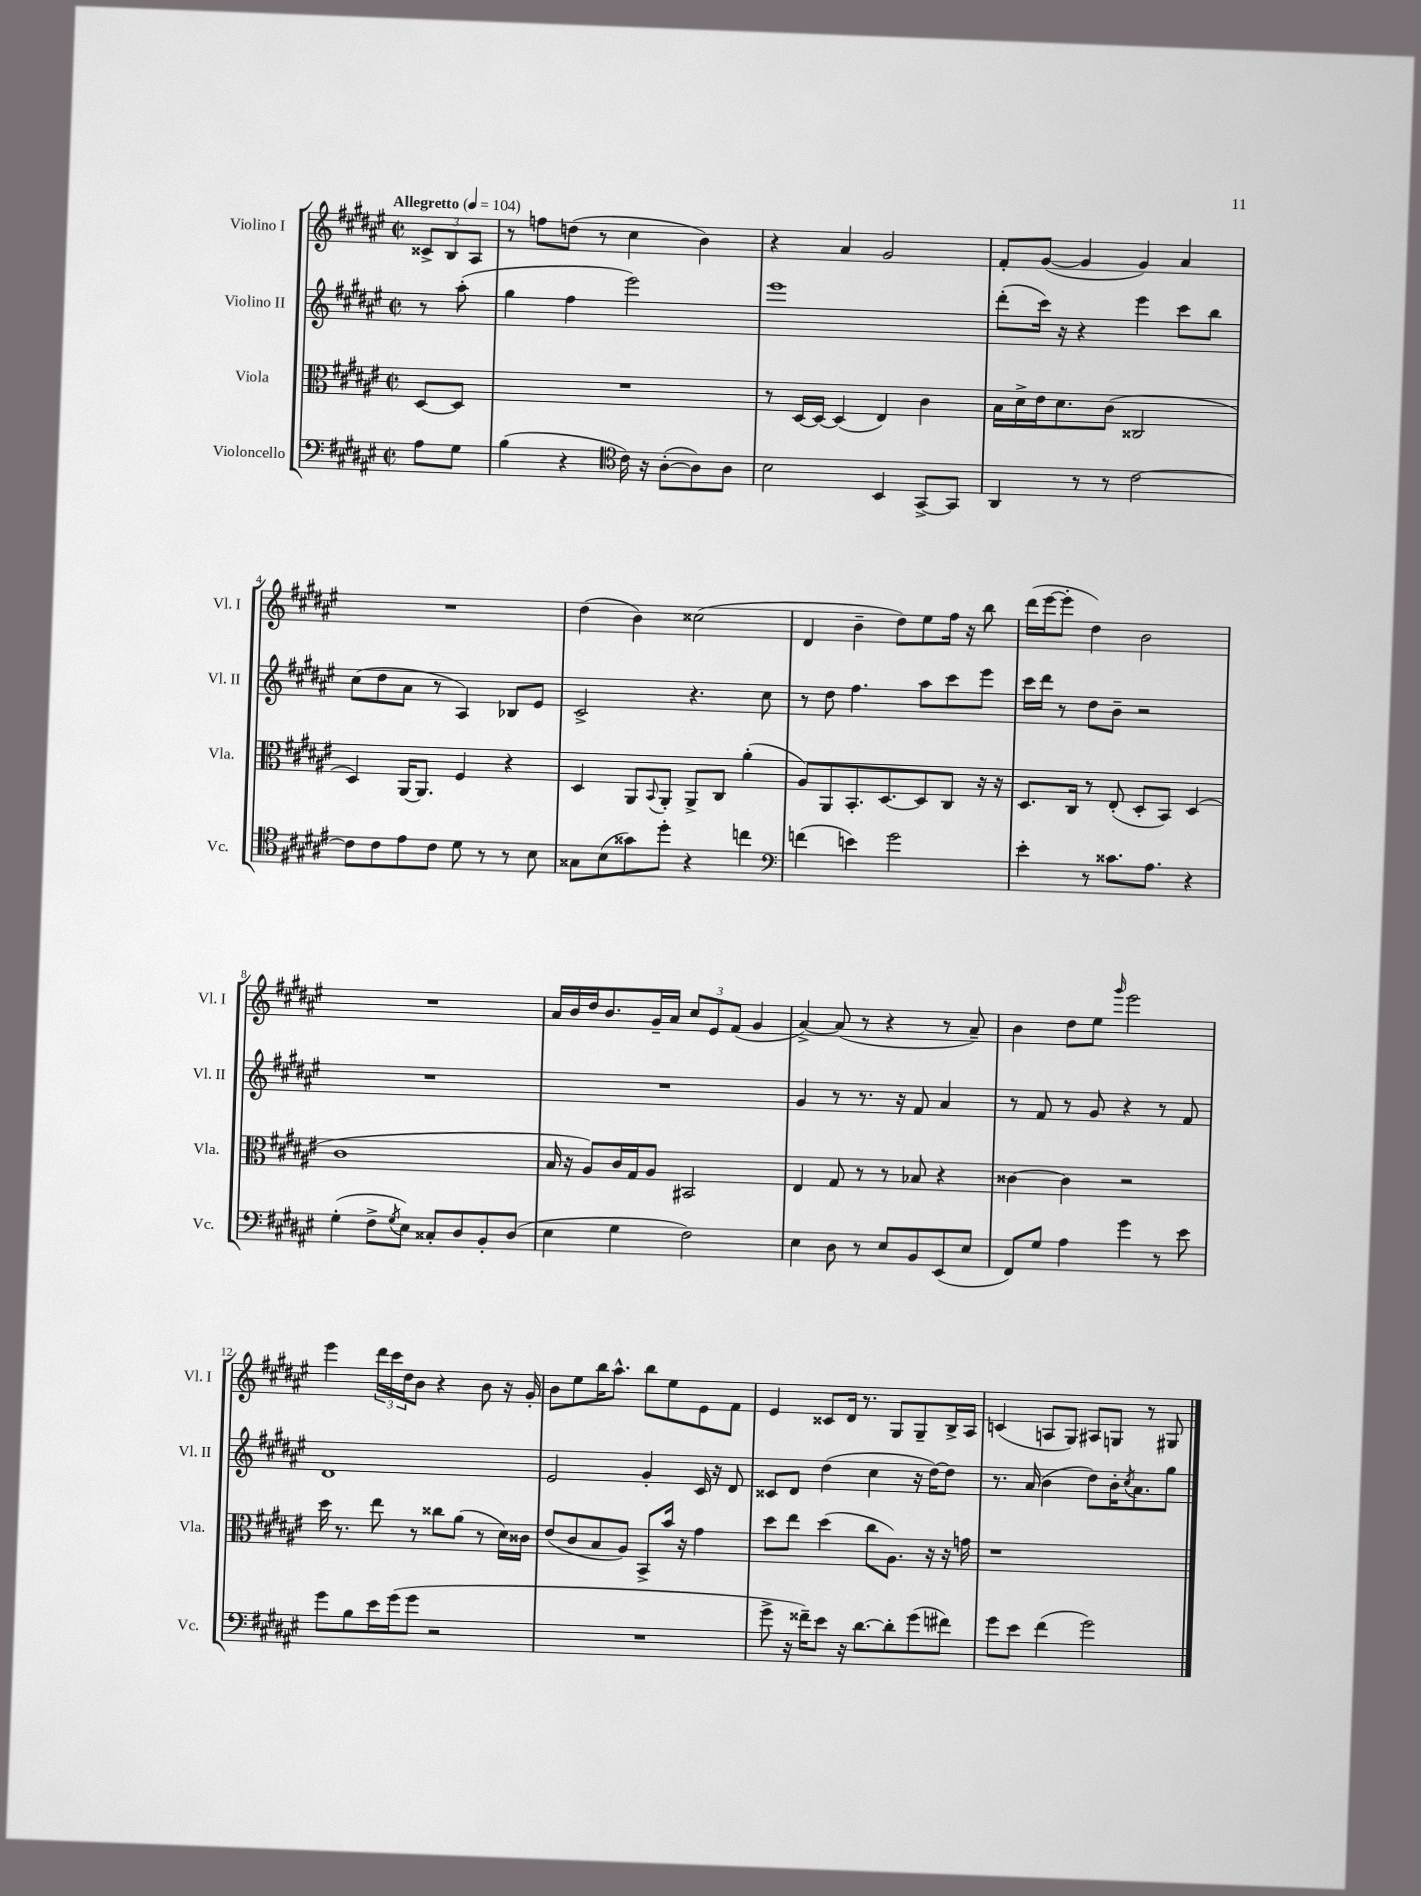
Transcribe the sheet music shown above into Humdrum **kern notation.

**kern	**kern	**kern	**kern
*part4	*part3	*part2	*part1
*staff4	*staff3	*staff2	*staff1
*I"Violoncello	*I"Viola	*I"Violino II	*I"Violino I
*I'Vc.	*I'Vla.	*I'Vl. II	*I'Vl. I
*clefF4	*clefC3	*clefG2	*clefG2
*k[f#c#g#d#a#e#]	*k[f#c#g#d#a#e#]	*k[f#c#g#d#a#e#]	*k[f#c#g#d#a#e#]
*M2/2	*M2/2	*M2/2	*M2/2
*met(c|)	*met(c|)	*met(c|)	*met(c|)
*MM104	*MM104	*MM104	*MM104
=	=	=	=
!	!	!	!LO:TX:a:B:t=Allegretto
8A#\L	[8D#/L	8r	12c##X^/L
.	.	.	12B/
8G#\J	8D#/J]	(8aa#'\	.
.	.	.	12A#/J
=1	=1	=1	=1
(4B\	1r	4gg#\	8r
.	.	.	8ffn\L
4r	.	4ff#\	(8ddn\J
.	.	.	8r
*clefC4	*	*	*
16c#\)	.	2eee#\)	4cc#\
16r	.	.	.
([8A#'\L	.	.	.
8A#\])	.	.	4b\)
8A#\J	.	.	.
=2	=2	=2	=2
2B\	8r	1eee#	4r
.	[16D#/LL	.	.
.	16D#/JJ_	.	.
.	(4D#/]	.	4a#/
4BB/	4E#/)	.	2g#/
[8GG#^/L	4c#\	.	.
8GG#/J]	.	.	.
=3	=3	=3	=3
4AA#/	16B\LL	(8ddd#'\L	8f#'/L
.	16d#^\	.	.
.	16e#\J	16ccc#\Jk)	([8g#/J
.	8.d#\	16r	.
8r	.	4r	4g#/]
8r	(8c#\J	.	.
[2c#\	2C##X/	4eee#\	4g#/)
.	.	8ccc#\L	4a#/
.	.	8bb\J	.
!!LO:LB:g=z
=4	=4	=4	=4
8c#\L]	4D#/)	(8cc#\L	1r
8c#\	.	8dd#\	.
8e#\	[16AA#/KL	8a#\J	.
.	8.AA#/J]	.	.
8c#\J	.	8r	.
8d#\	4F#/	4A#/)	.
8r	.	.	.
8r	4r	8B-X/L	.
8B\	.	8e#/J	.
=5	=5	=5	=5
8G##X\L	4D#/	2c#^/	(4dd#\
(8B\	.	.	.
8g##X\)	8AA#/L	.	4b\)
.	8qqBB/	.	.
8dd#'\J	8AA#'/J	.	.
4r	8AA#^/L	4.r	(2cc##X\
.	8C#/J	.	.
4ccn\	(4a#'\	.	.
.	.	8cc#\	.
=6	=6	=6	=6
*clefF4	*	*	*
(4fn\	8A#/L)	8r	4d#/
.	8AA#/	8dd#\	.
4en\)	8.BB'/	4.ff#\	4b~\
.	[8.D#/	.	.
2g#\	.	.	8dd#\L)
.	8D#/]	8aa#\L	8ee#\
.	8C#/J	8ccc#\	16ff#\Jk
.	.	.	16r
.	16r	8eee#\J	8bb\
.	16r	.	.
=7	=7	=7	=7
4e#'\	8.D#/L	16ccc#\LL	(16ddd#\LL
.	.	16ddd#\JJ	[16eee#\J
.	.	8r	8eee#'\J]
.	16C#/Jk	.	.
8r	8r	8dd#\L	4dd#\)
8.c##X\L	(8E#'/	8b~\J	.
.	8D#'/L	2r	2b\
8.A#\J	.	.	.
.	8BB/J)	.	.
4r	(4D#/	.	.
!!LO:LB:g=z
=8	=8	=8	=8
(4G#'\	1c#	1r	1r
8F#^\L	.	.	.
8qG#/	.	.	.
8E#\J)	.	.	.
8C##X'/L	.	.	.
8D#/	.	.	.
8BB'/	.	.	.
(8D#/J	.	.	.
=9	=9	=9	=9
4E#\	16B/	1r	16a#/LL
.	16r	.	16b/
.	8A#/L)	.	16dd#/J
.	.	.	8.b/
4G#\	16c#/L	.	.
.	16G#/J	.	.
.	8A#/J	.	16g#~/L
.	.	.	16a#/JJ
2F#\)	2BB#X/	.	12cc#/L
.	.	.	12e#/
.	.	.	(12f#/J
.	.	.	4g#/
=10	=10	=10	=10
4E#\	4E#/	4g#/	[4a#^/)
8D#\	8G#/	8r	(8a#/]
8r	8r	8.r	8r
8E#/L	8r	.	4r
.	.	16r	.
8BB/	8B-X/	8f#/	.
(8EE#/	4r	4a#/	8r
8E#/J	.	.	8a#~/)
=11	=11	=11	=11
8FF#/L)	[4c##X\	8r	4b\
8G#/J	.	8f#/	.
4A#\	4c##\]	8r	8dd#\L
.	.	8g#/	8ee#\J
.	.	.	16qqggg#/
4g#\	2r	4r	2eee#\
8r	.	8r	.
8e#\	.	8f#/	.
!!LO:LB:g=z
=12	=12	=12	=12
8g#\L	16dd#\	1d#	4eee#\
.	8.r	.	.
8B\	.	.	.
16e#\L	8ee#\	.	24ddd#\LL
.	.	.	24ccc#\
(16g#\J	.	.	.
.	.	.	24dd#\J
8g#\J	8r	.	8b\J
2r	8cc##X\L	.	4r
.	(8a#\J	.	.
.	8r	.	8b\
.	16d#\LL)	.	16r
.	16c##X\JJ	.	16g#'/
=13	=13	=13	=13
1r	(8e#/L	2e#/	8b\L
.	8c#/	.	8ee#\
.	8B/	.	16bb\K
.	.	.	8.aa#^^\J
.	8A#/J)	.	.
.	8BB^/L	4g#'/	8bb\L
.	16b/Jk	.	8ee#\
.	16r	.	.
.	4g#\	16c#/	8e#\
.	.	16r	.
.	.	8d#/	8f#\J
=14	=14	=14	=14
8g#^\	8dd#\L	8c##X/L	4e#/
16r	8ee#\J	8d#/J	.
16f##X~\KL)	.	.	.
8e#\J	(4dd#\	(4dd#\	8c##X/L
16r	.	.	16d#/Jk
[8.d#\L	.	.	8.r
.	8cc#\L	4cc#\	.
8d#'\]	8.A#\J)	.	8G#/L
(8g#\	.	16r	8G#~/
.	16r	[16dd#\KL)	.
8f#X\J)	16r	8dd#\J]	16B^/L
.	16gn\	.	16A#/JJ
=15	=15	=15	=15
8g#\L	1r	8.r	(4cn/
8e#\J	.	.	.
.	.	(16a#/	.
(4f#\	.	4b\	8An/L
.	.	.	8G#/J)
2g#\)	.	8dd#\L)	8A#X/L
.	.	16b'\K	8Gn/J
.	.	8qcc#/	.
.	.	8.a#\	.
.	.	.	8r
.	.	8gg#\J	8G#X/
==	==	==	==
*-	*-	*-	*-
